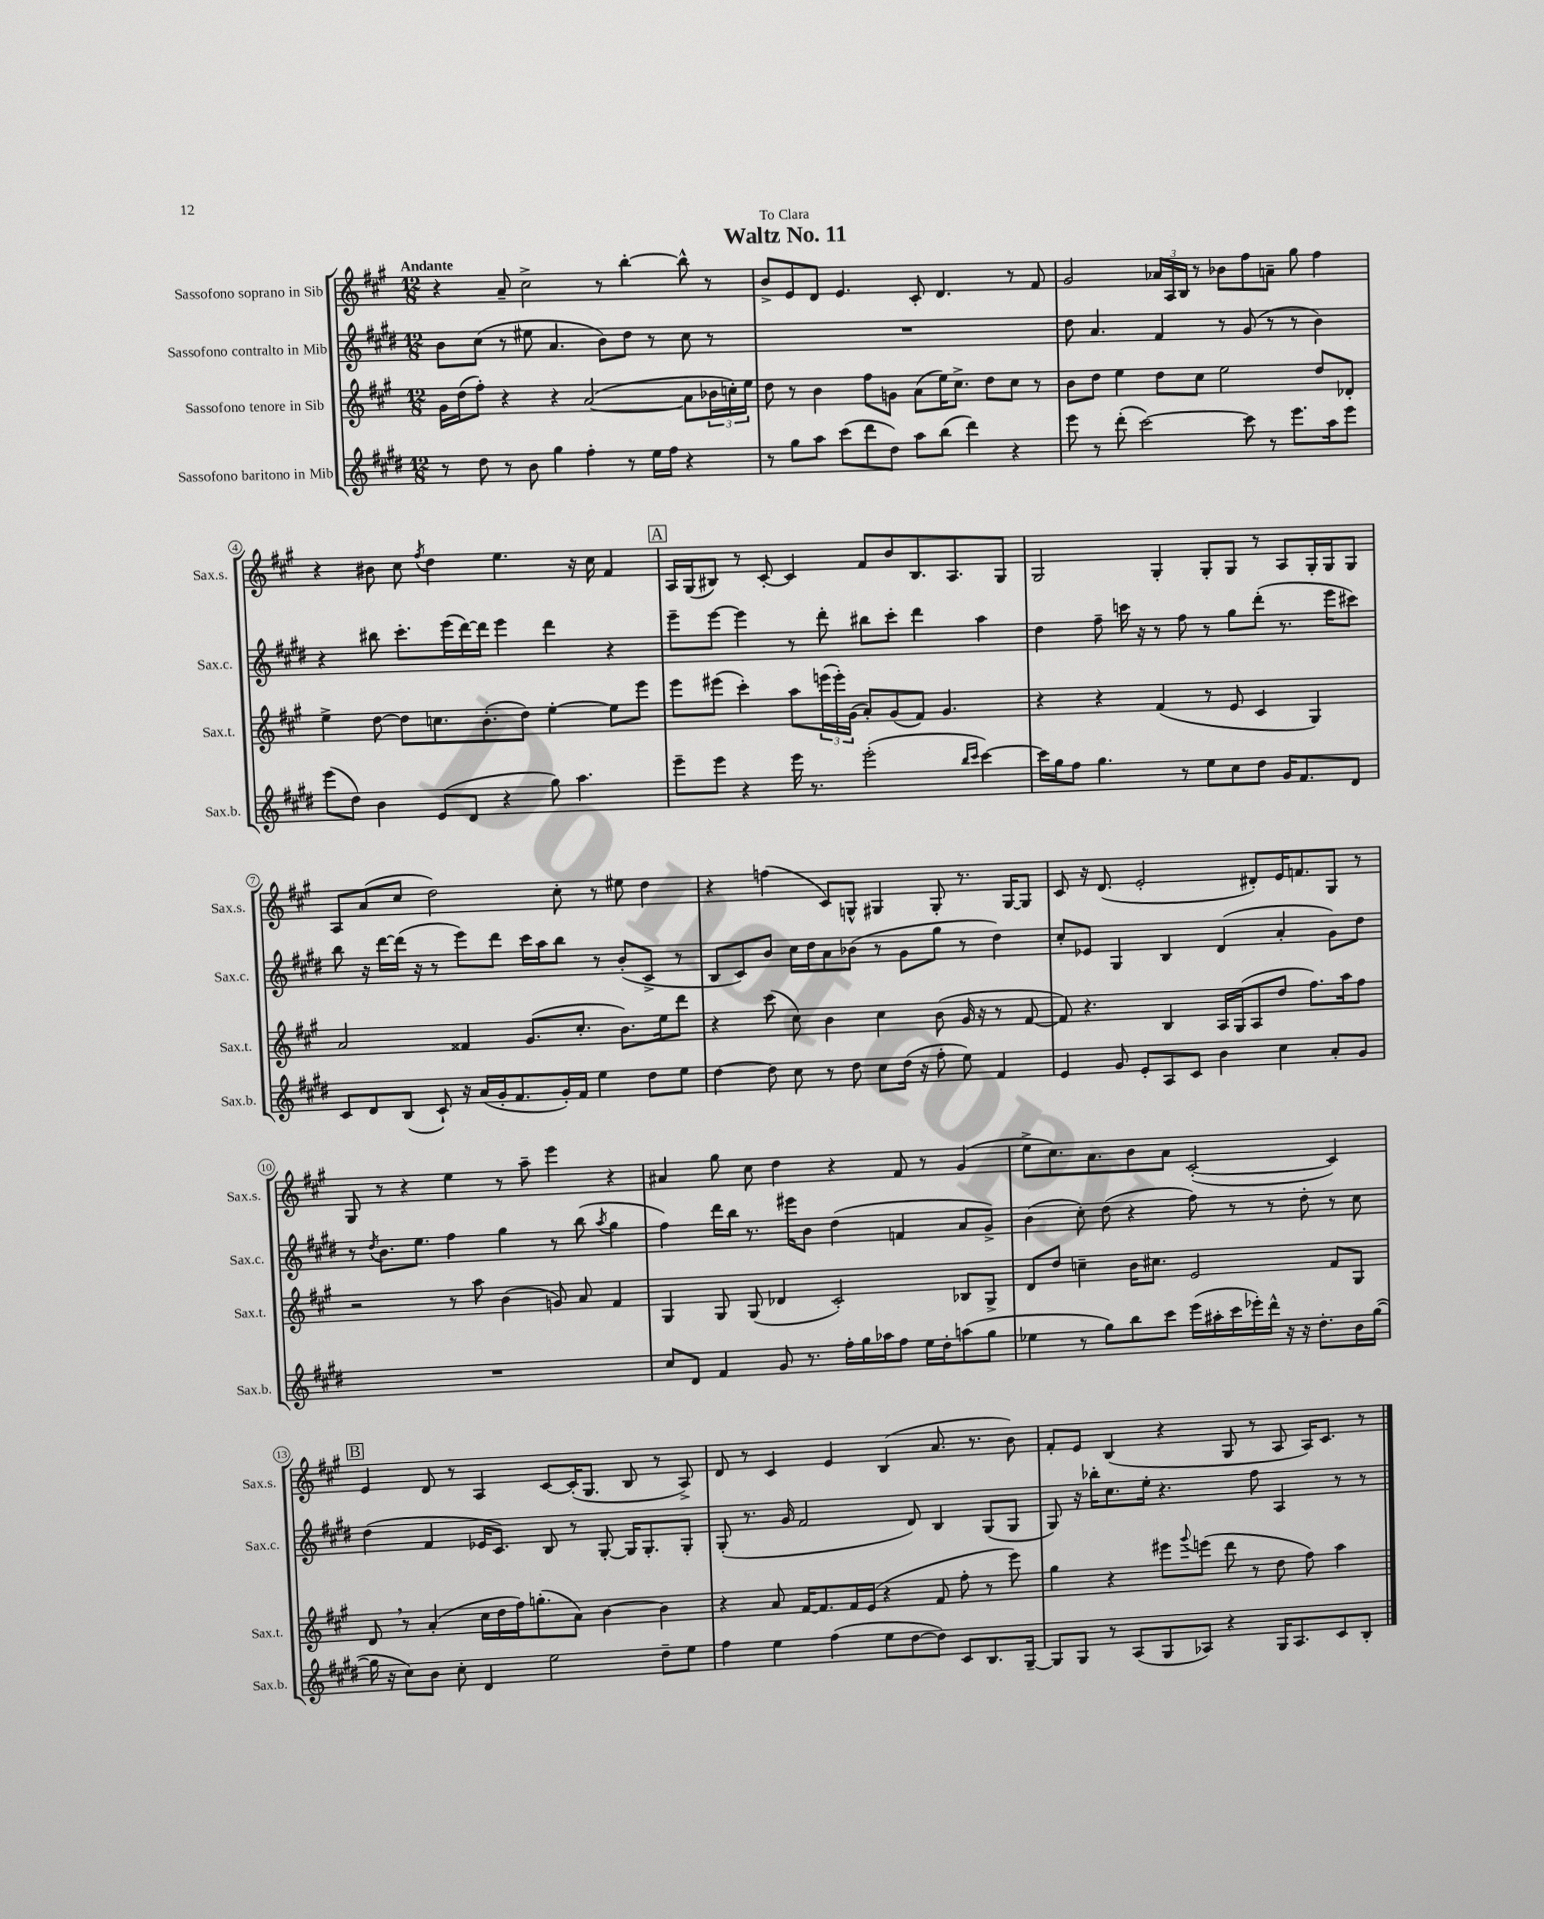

**kern	**kern	**kern	**kern
*part4	*part3	*part2	*part1
*staff4	*staff3	*staff2	*staff1
*I"Sassofono baritono in Mib	*I"Sassofono tenore in Sib	*I"Sassofono contralto in Mib	*I"Sassofono soprano in Sib
*I'Sax.b.	*I'Sax.t.	*I'Sax.c.	*I'Sax.s.
*clefG2	*clefG2	*clefG2	*clefG2
*k[f#c#g#d#]	*k[f#c#g#]	*k[f#c#g#d#]	*k[f#c#g#]
*M12/8	*M12/8	*M12/8	*M12/8
=1	=1	=1	=1
!	!	!	!LO:TX:a:B:t=Andante
8r	16g#\LL	8b\L	4r
.	(16dd\J	.	.
8dd#\	8ff#'\J)	(8cc#\J	.
8r	4r	8r	8a~/
8b\	.	8ee#X\	2cc#^\
4gg#\	4r	4.a/	.
4ff#'\	([2a/	.	.
.	.	8b\L)	8r
8r	.	8dd#\J	[4bb'\
16ee\LL	.	8r	.
16ff#\JJ	.	.	.
4r	8a\L]	8cc#\	8bb^^\]
.	24b-X\L	8r	8r
.	24ccn'\)	.	.
.	24ee\JJ	.	.
=2	=2	=2	=2
8r	8dd\	1.r	8b^/L
8gg#\L	8r	.	8e/
8aa\J	4b\	.	8d/J
(8ccc#\L	.	.	4.e/
8ddd#\	8ff#\L	.	.
8dd#\J)	8gn\J	.	.
8aa\L	(8a\L	.	8c#'/
(8bb\J	16ee\K)	.	4.d/
.	8.cc#^\J	.	.
4ddd#\)	.	.	.
.	8dd\L	.	.
4r	8cc#\J	.	8r
.	8r	.	8f#/
=3	=3	=3	=3
8eee\	8b\L	8dd#\	2g#/
8r	8dd\J	4.a/	.
(8ddd#'\	4ee\	.	.
[2ccc#\)	.	.	.
.	8dd\L	4f#/	24a-X/LL
.	.	.	24A/
.	.	.	24B/JJ
.	8cc#\J	.	8r
.	2ee\	8r	8b-X\L
8ccc#\]	.	(8g#/	8ff#\
8r	.	8r	8an~\J
8.eee\L	.	8r	8gg#\
.	8dd/L	4b\)	4ff#\
16aa\k	.	.	.
8eee\J	8d-X'/J	.	.
!!LO:LB:g=z
=4	=4	=4	=4
(8eee\L	4ee^\	4r	4r
8dd#\J)	.	.	.
4b\	[8dd\	8bb#X\	8b#X\
.	8dd\L]	8.ccc#'\L	8cc#\
.	.	.	8qff#/
(8e/L	8.ccn\	.	4dd\
.	.	(16eee\L	.
8d#/J	.	[16ddd#\)	.
.	(8.b'\	16ddd#\JJ]	.
4r	.	4eee\	4.ee\
.	8dd\J)	.	.
8gg#\)	[4ee'\	4ddd#\	.
4.aa\	.	.	16r
.	.	.	16cc#\
.	8ee\L]	4r	4f#/
.	8eee\J	.	.
!!LO:REH:place=s1:t=A
=5	=5	=5	=5
8eee~\L	8eee\L	8eee~\L	16A/LL
.	.	.	(16G#/J
8eee\J	(8eee#X\J	[8eee\J	8B#X/J)
4r	4ccc#'\)	4eee\]	8r
.	.	.	[8c#'/
16eee\	8aa\L	8r	4c#/]
8.r	.	.	.
.	(24eeen\L	8ddd#'\	.
.	24eee'\)	.	.
.	(24g#\JJ	.	.
(2eee'\	8a'/L)	8bb#X\L	8f#/L
.	(8g#/	8ccc#'\J	8b/
.	8f#/J)	4ddd#\	8.B#/
.	4.g#/	.	.
.	.	.	8.A/
16qqbb/LL	.	.	.
16qqccc#/JJ	.	.	.
[4ccc#\)	.	4aa\	.
.	.	.	8G#/J
=6	=6	=6	=6
16ccc#\LL]	4r	4dd#\	2G#/
16gg#\J	.	.	.
8ff#\J	.	.	.
4.gg#\	4r	8ff#~\	.
.	.	16cccn\	.
.	.	16r	.
.	(4f#/	8r	4G#'/
8r	.	8ff#\	.
8ee\L	8r	8r	8G#'/L
8cc#\	8e/	8gg#\L	8G#/J
8dd#\J	4c#/	(8ddd#'\J	8r
16g#/KL	.	8.r	8A/L
8.f#/	.	.	.
.	4G#/)	.	16G#'/L
.	.	16eee\KL	16G#/J
8d#/J	.	8ccc#X\J)	8G#/J
!!LO:LB:g=z
=7	=7	=7	=7
8c#/L	2a/	8bb\	8A/L
8d#/	.	16r	(8a/
.	.	[16ddd#\LL	.
(8B/J	.	(16ddd#\JJ]	8cc#/J
.	.	16r	.
8c#`/)	.	8r	2dd\)
16r	4f##X/	8eee\L)	.
(16a/LL	.	.	.
16g#'/J	.	8ddd#\J	.
8.f#/	.	.	.
.	(8.g#/L	16ccc#\LL	.
.	.	16aa\J	.
16g#'/L)	.	8bb\J	8cc#'\
16f#/JJ	8.cc#'/J	.	.
4ee\	.	8r	8r
.	8.b\L)	(8b'/L	8ee#X\
8dd#\L	.	8c#^/J	4dd\
.	16ee\k	.	.
8ee\J	8ddd\J	8r	.
=8	=8	=8	=8
[4dd#\	4r	8B/L	4r
.	.	8c#/)	.
8dd#\]	(8ccc#\	8b/J	(4ffn\
8cc#\	8cc#\)	16cc#\LL	.
.	.	16dd#\J	.
8r	4b\	8a\	8c#/L)
8dd#\	.	(8b-X\J	8Gn^^/J
8cc#\L	4cc#\	8r	4G#X/
(16dd#\Jk	.	8g#\L	.
16r	.	.	.
8ff#'\	(8b\	8gg#\J	8G#'/
8ee\)	16g#/	8r	8.r
.	16r	.	.
4f#/	8r	4dd#\)	.
.	.	.	[16G#/KL
.	[8f#/	.	8G#/J]
=9	=9	=9	=9
4e/	8f#/])	8cc#'/L	8c#/
.	4.r	8e-X/J	16r
.	.	.	(8.d/
8g#/	.	4G#/	.
8e'/L	.	.	2e'/
8A/	4B/	4B/	.
8c#/J	.	.	.
4b\	16A/LL	(4d#/	.
.	(16G#/J	.	.
.	8A/	.	8d#X'/L)
4cc#\	8dd/J	4a'/	16e/K
.	.	.	8.fn/
.	8.ff#\L)	.	.
8a'/L	.	8g#\L)	8G#/J
.	16aa\k	.	.
8g#/J	8ff#\J	8dd#\J	8r
!!LO:LB:g=z
=10	=10	=10	=10
1.r	2r	8r	8G#/
.	.	8qdd#/	.
.	.	8.b\L	8r
.	.	.	4r
.	.	8.ee\J	.
.	8r	4ff#\	4ee\
.	8aa\	.	.
.	(4b\	4gg#\	8r
.	.	.	8aa~\
.	8gn/)	8r	4eee\
.	8a/	(8bb\	.
.	.	8qaa/	.
.	4f#/	4gg#\	4r
=11	=11	=11	=11
8cc#/L	4G#/	4ff#\)	4a#X/
8d#/J	.	.	.
4f#/	8G#/	16ddd#\LL	8gg#\
.	.	16bb\JJ	.
.	(8G#/	8.r	8cc#\
8g#/	4d-X/	.	4dd\
.	.	16eee#X\KL	.
8.r	.	8b\J	.
.	2c#'/)	(4dd#\	4r
16ff#'\LL	.	.	.
16gg#\	.	.	.
16aa-X\J	.	.	.
8ff#\J	.	4fn/	8f#/
16ee\LL	.	.	8r
16dd#'\J	.	.	.
(8aan\	8B-X/L	8a/L	(4g#/
8gg#\J	8G#^/J	8g#^/J)	.
=12	=12	=12	=12
4ee-X\	8d/L	(4b\	8ee^\L
.	8dd/J	.	8.cc#\)
8r	4ccn~\	8cc#'\)	.
.	.	.	8.a\
8gg#\L)	.	(8dd#\	.
8bb\	16b\KL	4r	8b\
.	8.cc#X\J	.	.
8ccc#\J	.	.	8a\J
(16eee\LL	2e/	8ff#\)	([2c#'/
16aa#X'\	.	.	.
16ccc#\	.	8r	.
16eee-X'\)	.	.	.
16ddd#^^\JJ	.	8r	.
16r	.	.	.
16r	.	8dd#'\	.
8.dd#'\L	.	.	.
.	8f#/L	8r	4c#/])
16b\L	8G#/J	8cc#\	.
([16gg#\JJ	.	.	.
!!LO:LB:g=z
!!LO:REH:place=s1:t=B
=13	=13	=13	=13
16gg#\]	8d,/	(4dd#\	4e/
16r	.	.	.
8cc#\L)	8r	.	.
8b\J	(4a'/	4f#/	8d/
8cc#'\	.	.	8r
4d#/	16cc#\LL	16e-X/KL	4A/
.	16dd\	8.c#/J)	.
.	16ff#\J)	.	.
.	(8.ggn'\	.	.
2ee\	.	8B/	[8c#/L
.	8a\J)	8r	(16c#'/K]
.	.	.	8.G#/J
.	[4b\	[8G#'/	.
.	.	16G#/KL]	8B/
.	.	8.G#'/	.
8dd#~\L	4b\]	.	8r
8ee\J	.	8G#'/J	8A^/)
=14	=14	=14	=14
4ff#\	4r	(8G#'/	8d/
.	.	8.r	8r
4ee\	8a/	.	4c#/
.	.	16g#/	.
.	[16f#/KL	2f#/	.
.	8.f#/]	.	.
(4ff#\	.	.	4e/
.	16f#/L	.	.
.	(16e/JJ	.	.
8ee\L	4r	.	(4B/
[8dd#\	.	8d#/)	.
8dd#\J])	8f#/	4B/	8.a/
8c#/L	8ff#'\	.	.
.	.	.	8.r
8.B/	8r	(8G#/L	.
.	8eee\)	8G#/J	8b\)
[16G#~/Jk	.	.	.
=15	=15	=15	=15
8G#/L]	4gg#\	8G#/)	8f#'/L
8G#/J	.	16r	8e/J
.	.	16bb-X'\KL	.
8r	4r	8.cc#\	(4B/
(8A/L	.	.	.
.	.	16ee'\Jk	.
8G#/	8eee#X\L	4.r	4r
.	8qqggg#/	.	.
8A-X/J)	(8eeen\J	.	.
4r	8ddd\	.	8G#/
.	8r	8ff#\	8r
16G#/KL	8dd\	4A/	8A/
8.A-/	.	.	.
.	8ff#\)	.	16A/KL)
.	.	.	8.c#/J
8c#/	4aa\	8r	.
8B'/J	.	8r	8r
==	==	==	==
*-	*-	*-	*-
